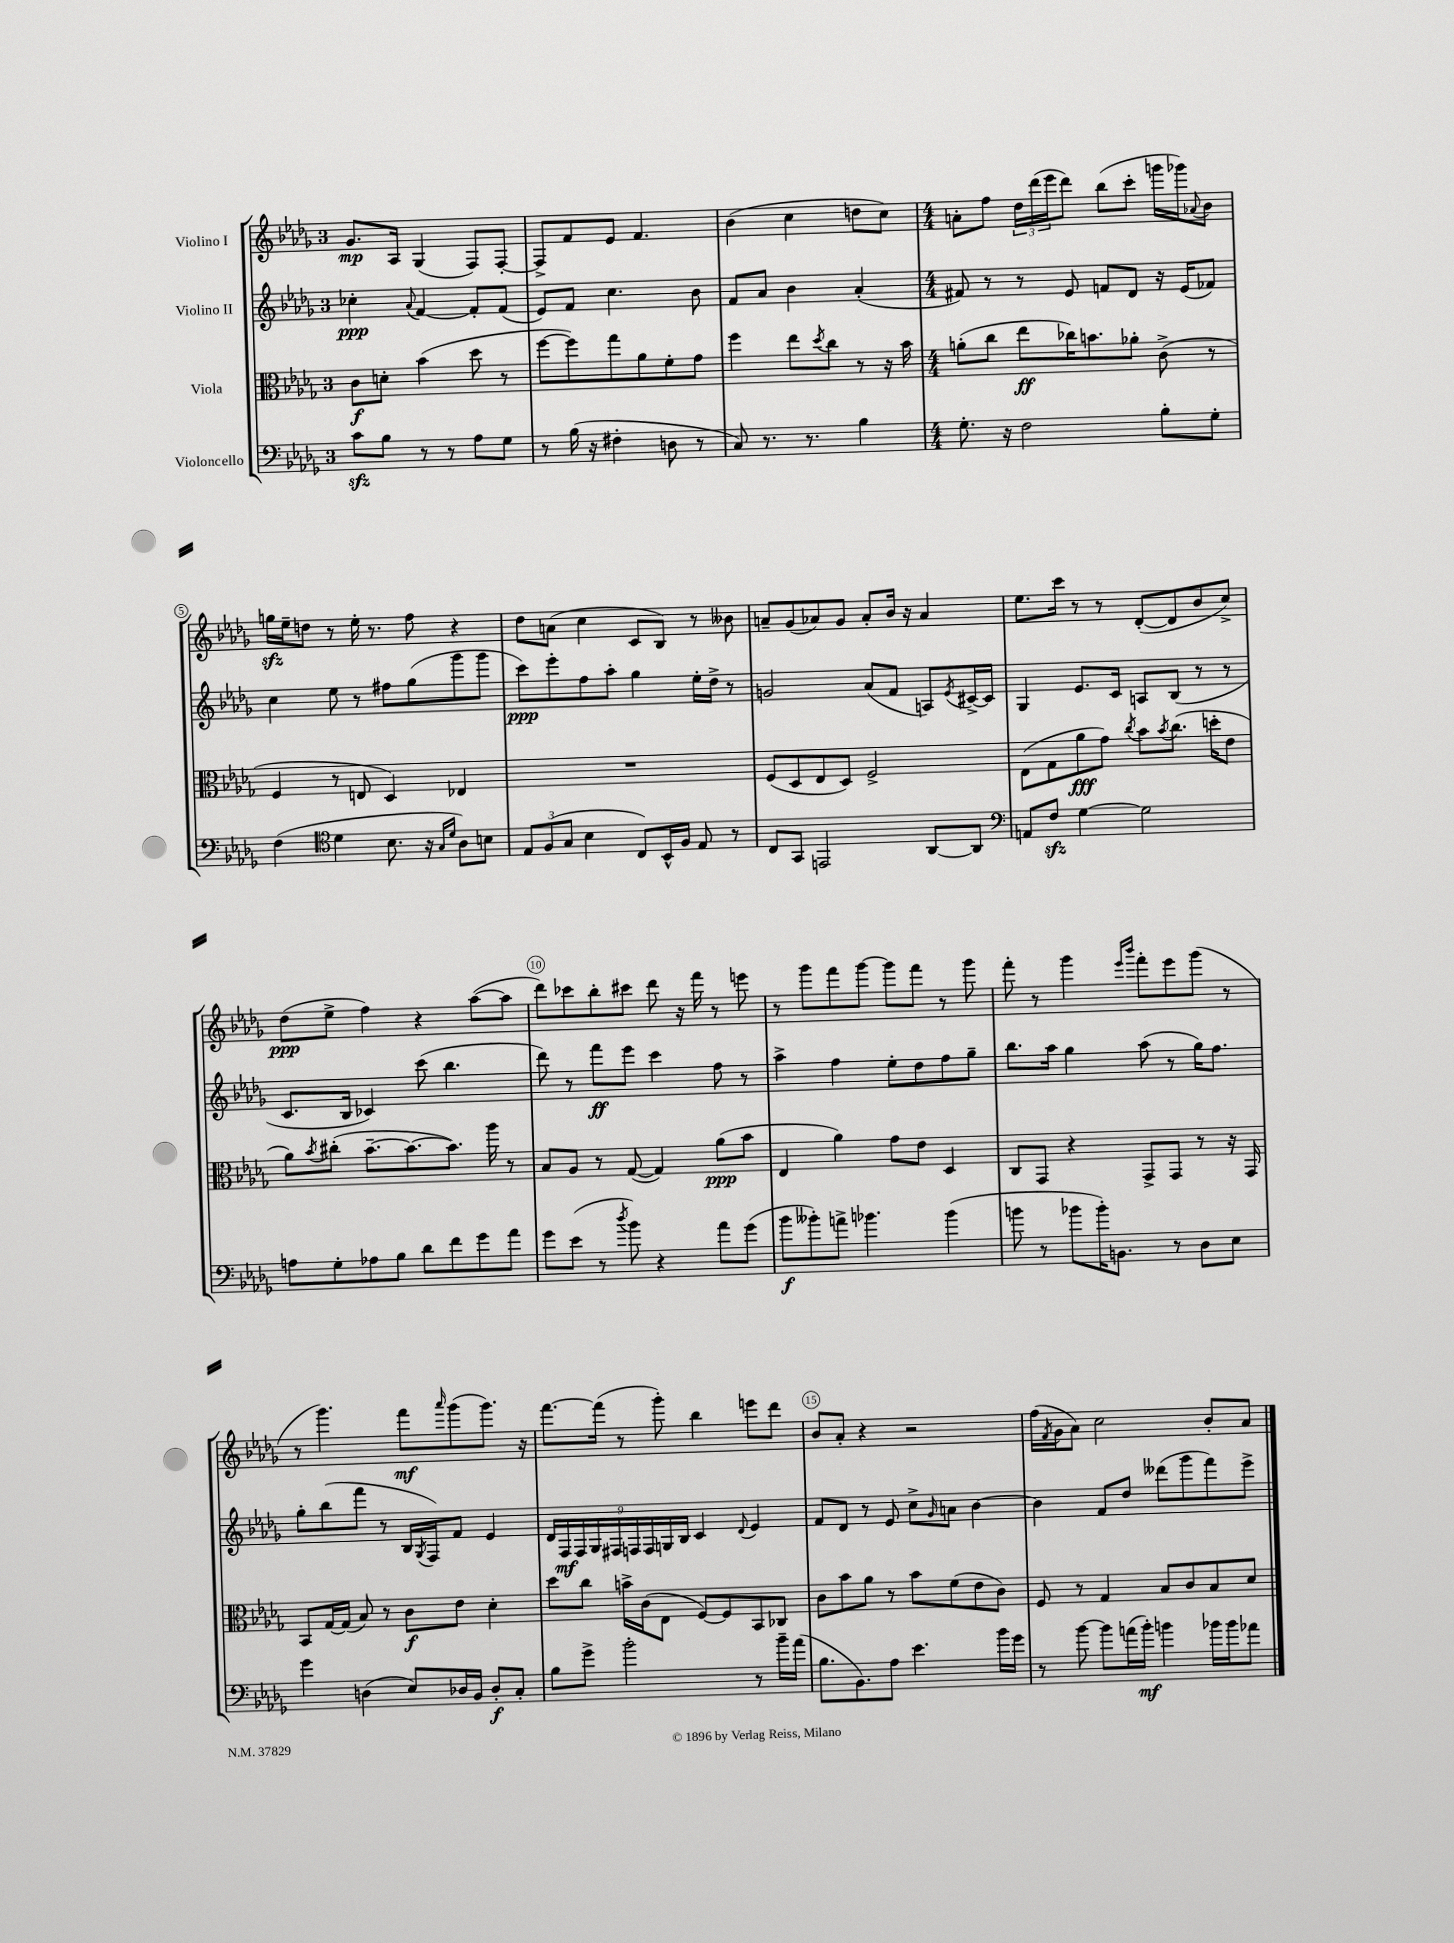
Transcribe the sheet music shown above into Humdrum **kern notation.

**kern	**dynam	**kern	**dynam	**kern	**dynam	**kern	**dynam
*part4	*part4	*part3	*part3	*part2	*part2	*part1	*part1
*staff4	*staff4	*staff3	*staff3	*staff2	*staff2	*staff1	*staff1
*I"Violoncello	*	*I"Viola	*	*I"Violino II	*	*I"Violino I	*
*clefF4	*	*clefC3	*	*clefG2	*	*clefG2	*
*k[b-e-a-d-g-]	*	*k[b-e-a-d-g-]	*	*k[b-e-a-d-g-]	*	*k[b-e-a-d-g-]	*
*M3/4	*	*M3/4	*	*M3/4	*	*M3/4	*
=1	=1	=1	=1	=1	=1	=1	=1
8czz\L	.	8c\L	f	4cc-X'\	ppp	8.g-/L	mp
8B-\J	.	8dn'\J	.	.	.	.	.
.	.	.	.	.	.	16A-/Jk	.
.	.	.	.	8qqa-/	.	.	.
8r	.	(4b-\	.	[4f/	.	(4G-/	.
8r	.	.	.	.	.	.	.
8A-\L	.	8dd-\	.	8f'/L]	.	8F/L)	.
8G-\J	.	8r	.	(8f/J	.	[8F'/J	.
=2	=2	=2	=2	=2	=2	=2	=2
8r	.	[8ff\L	.	8e-/L)	.	8F^/L]	.
(16B-\	.	8ff\])	.	8f/J	.	8f/	.
16r	.	.	.	.	.	.	.
4F#X'\	.	8gg-\	.	4.cc\	.	8e-/J	.
.	.	8a-\	.	.	.	4.f/	.
8Dn\	.	8f'\	.	.	.	.	.
8r	.	8g-\J	.	8b-\	.	.	.
=3	=3	=3	=3	=3	=3	=3	=3
8C/)	.	4ff\	.	8f/L	.	(4b-\	.
8.r	.	.	.	8a-/J	.	.	.
.	.	8ee-\L	.	4b-\	.	4cc\	.
8.r	.	.	.	.	.	.	.
.	.	8qdd-/	.	.	.	.	.
.	.	8cc\J	.	.	.	.	.
4B-\	.	8r	.	(4a-'/	.	8ddn\L	.
.	.	16r	.	.	.	8cc\J)	.
.	.	16b-\	.	.	.	.	.
=4	=4	=4	=4	=4	=4	=4	=4
*M4/4	*	*M4/4	*	*M4/4	*	*M4/4	*
8.G-'\	.	(8an'\L	.	8f#X/)	.	8an'\L	.
.	.	8cc\J	.	8r	.	8ff\J	.
16r	.	.	.	.	.	.	.
2F\	.	8ee-\L	ff	8r	.	24dd-\LL	.
.	.	.	.	.	.	(24ddd-\	.
.	.	.	.	.	.	24eee-\J	.
.	.	16cc-X\K)	.	8e-/	.	8ddd-\J)	.
.	.	8.bn\	.	.	.	.	.
.	.	.	.	8fn/L	.	(8bb-\L	.
.	.	8a-X'\J	.	8d-/J	.	8ccc'\J	.
8B-'\L	.	(8c^\	.	16r	.	16gggn\LL	.
.	.	.	.	(16e-/KL	.	16ggg-X\J)	.
.	.	.	.	.	.	8qqa-X/	.
8G-'\J	.	8r	.	8f-X/J)	.	8b-\J	.
!!LO:LB:g=z
=5	=5	=5	=5	=5	=5	=5	=5
(4F\	.	4F/	.	4cc\	.	16ggnzz\LL	.
.	.	.	.	.	.	16ee-~\J	.
.	.	.	.	.	.	8ddn\J	.
*clefC4	*	*	*	*	*	*	*
4d-\	.	8r	.	8ee-\	.	8r	.
.	.	8En/	.	8r	.	16ee-'\	.
.	.	.	.	.	.	8.r	.
8.B-\	.	4D-/)	.	8ff#X\L	.	.	.
.	.	.	.	(8gg-\	.	8ff\	.
16r	.	.	.	.	.	.	.
16qqG-/LL	.	.	.	.	.	.	.
16qqd-/JJ	.	.	.	.	.	.	.
8A-\L)	.	4E-X/	.	8ggg-\	.	4r	.
8Bn\J	.	.	.	8ggg-\J	.	.	.
=6	=6	=6	=6	=6	=6	=6	=6
12E-/L	.	1r	.	8ccc\L)	ppp	8dd-\L	.
(12F/	.	.	.	.	.	.	.
.	.	.	.	8eee-'\	.	(8an\J	.
12G-/J	.	.	.	.	.	.	.
4B-\	.	.	.	8ff\	.	4cc\	.
.	.	.	.	8aa-'\J	.	.	.
8C/L)	.	.	.	4gg-\	.	8c/L	.
16BB-^^/L	.	.	.	.	.	8B-/J)	.
16F/JJ	.	.	.	.	.	.	.
8E-/	.	.	.	16ee-'\LL	.	8r	.
.	.	.	.	16dd-^\JJ	.	.	.
8r	.	.	.	8r	.	8b--X\	.
=7	=7	=7	=7	=7	=7	=7	=7
8C/L	.	(8F/L	.	2gn/	.	8an~/L	.
8GG-/J	.	8D-/	.	.	.	(8g-/	.
2EEn/	.	8E-/	.	.	.	8a-X/)	.
.	.	8D-/J)	.	.	.	8g-/J	.
.	.	2F^/	.	(8a-/L	.	8a-'/L	.
.	.	.	.	8f/J	.	16b-/Jk	.
.	.	.	.	.	.	16r	.
[8AA-/L	.	.	.	8An/L)	.	4a-/	.
.	.	.	.	8qe-/	.	.	.
8AA-/J]	.	.	.	[16c#X^/L	.	.	.
.	.	.	.	16c#/JJ]	.	.	.
=8	=8	=8	=8	=8	=8	=8	=8
*clefF4	*	*	*	*	*	*	*
8AAn/L	.	(8E-\L	.	4G-/	.	8.ee-\L	.
8Fzz/J	.	8G-\	.	.	.	.	.
.	.	.	.	.	.	16ccc\Jk	.
[4G-\	.	8a-\	fff	8.e-/L	.	8r	.
.	.	8g-\J)	.	.	.	8r	.
.	.	.	.	16c/Jk	.	.	.
.	.	8qcc/	.	.	.	.	.
2G-\]	.	8b-\L	.	8An/L	.	([8d-'/L	.
.	.	8qb-/	.	.	.	.	.
.	.	(8.cc\J	.	(8B-/J	.	8d-/]	.
.	.	.	.	8r	.	8b-/	.
.	.	16ddn'\KL	.	.	.	.	.
.	.	8e-\J	.	8r	.	8cc^/J)	.
!!LO:LB:g=z
=9	=9	=9	=9	=9	=9	=9	=9
8An\L	.	8a-\L)	.	8.c/L	.	(8dd-\L	ppp
.	.	8qb-/	.	.	.	.	.
8G-'\	.	(8cc#X'\J	.	.	.	8ee-^\J	.
.	.	.	.	16B-/Jk	.	.	.
8A-X\	.	[8.b-~\L	.	4c-X/)	.	4ff\)	.
8B-\J	.	.	.	.	.	.	.
.	.	8.b-\_	.	.	.	.	.
8d-\L	.	.	.	(8ccc\	.	4r	.
8f\	.	8.b-\J])	.	4.bb-\	.	.	.
8g-\	.	.	.	.	.	([8aa-\L	.
.	.	16aa-\	.	.	.	.	.
8a-\J	.	8r	.	.	.	8aa-\J]	.
=10	=10	=10	=10	=10	=10	=10	=10
8g-\L	.	8B-/L	.	8ddd-\)	.	8ddd-\L)	.
(8e-\J	.	8A-/J	.	8r	.	8ccc-X\	.
8r	.	8r	.	8fff\L	ff	8bb-'\	.
8qdd-/	.	.	.	.	.	.	.
8b-\)	.	([8G-/	.	8eee-\J	.	8ccc#X\J	.
4r	.	4G-/])	.	4ccc\	.	8ddd-\	.
.	.	.	.	.	.	16r	.
.	.	.	.	.	.	16fff\	.
8a-\L	.	(8a-\L	ppp	8ff\	.	8r	.
(8g-\J	.	8b-\J	.	8r	.	8eeen\	.
=11	=11	=11	=11	=11	=11	=11	=11
8b-\L	f	4E-/	.	4aa-^\	.	8r	.
8b--X'\)	.	.	.	.	.	8ggg-\L	.
8an^\J	.	4a-\)	.	4ff\	.	8fff\	.
4.b-X\	.	.	.	.	.	[8ggg-\J	.
.	.	8g-\L	.	8ee-'\L	.	8ggg-\L]	.
.	.	8e-\J	.	8dd-\	.	8fff\J	.
(4b-\	.	4D-/	.	8ff\	.	8r	.
.	.	.	.	8gg-~\J	.	8ggg-\	.
=12	=12	=12	=12	=12	=12	=12	=12
8bn\	.	8C/L	.	8.bb-\L	.	8fff'\	.
8r	.	8GG-/J	.	.	.	8r	.
.	.	.	.	16aa-\Jk	.	.	.
8b-X\L	.	4r	.	4gg-\	.	4ggg-\	.
16b-'\K)	.	.	.	.	.	.	.
8.BBn\J	.	.	.	.	.	.	.
.	.	.	.	.	.	16qqeee-/LL	.
.	.	.	.	.	.	16qqbbb-/JJ	.
.	.	8GG-^/L	.	(8aa-\	.	8fff'\L	.
8r	.	8GG-/J	.	8r	.	8eee-\	.
8D-\L	.	8r	.	16gg-\KL)	.	(8ggg-\J	.
.	.	.	.	8.ff\J	.	.	.
8E-\J	.	16r	.	.	.	8r	.
.	.	16GG-/	.	.	.	.	.
!!LO:LB:g=z
=13	=13	=13	=13	=13	=13	=13	=13
4g-\	.	8BB-/L	.	8gg-'\L	.	8r	.
.	.	[16G-/L	.	(8bb-\	.	4.ggg-\)	.
.	.	(16G-/JJ]	.	.	.	.	.
(4Dn\	.	8B-/)	.	8fff\J	.	.	.
.	.	8r	.	8r	.	.	.
8E-/L)	.	8c\L	f	16B-/LL	.	8fff\L	mf
.	.	.	.	8qG-/	.	.	.
.	.	.	.	16F/J)	.	.	.
.	.	.	.	.	.	16qqaaa-/	.
16D-X/L	.	8e-\J	.	8f/J	.	(8ggg-\	.
16BB-/JJ	.	.	.	.	.	.	.
8D-'/L	f	4d-'\	.	4e-/	.	8.ggg-\J)	.
8C'/J	.	.	.	.	.	.	.
.	.	.	.	.	.	16r	.
=14	=14	=14	=14	=14	=14	=14	=14
8B-\L	.	8dd-\L	.	18d-/LL	.	[8.fff\L	.
.	.	.	.	18F/	mf	.	.
.	.	.	.	18F/	.	.	.
8g-^\J	.	8cc\J	.	.	.	.	.
.	.	.	.	18G-/	.	.	.
.	.	.	.	.	.	(16fff\Jk]	.
.	.	.	.	18F#X/	.	.	.
2b-'\	.	16bn^\LL	.	.	.	8r	.
.	.	.	.	18Fn/	.	.	.
.	.	(16c\J	.	.	.	.	.
.	.	.	.	18F/	.	.	.
.	.	8E-\J	.	.	.	8ggg-'\)	.
.	.	.	.	18Gn/	.	.	.
.	.	.	.	18B-/JJ	.	.	.
.	.	[8F/L)	.	4c/	.	4bb-\	.
.	.	8F/]	.	.	.	.	.
.	.	.	.	8qqd-/	.	.	.
8r	.	8BB-/	.	4e-/	.	8eeen\L	.
16b-~\LL	.	8C-X/J	.	.	.	8ddd-\J	.
(16a-\JJ	.	.	.	.	.	.	.
=15	=15	=15	=15	=15	=15	=15	=15
8.B-\L	.	8c\L	.	8f/L	.	8b-/L	.
.	.	8b-\	.	8d-/J	.	8a-'/J	.
8.BB-\)	.	.	.	.	.	.	.
.	.	8a-\J	.	8r	.	4r	.
8A-\J	.	8r	.	8e-/	.	.	.
4.e-\	.	8b-\L	.	8cc^\L	.	2r	.
.	.	.	.	16qqg-/	.	.	.
.	.	(8f\	.	8an\J	.	.	.
.	.	8e-\	.	[4b-\	.	.	.
16b-\LL	.	8c\J)	.	.	.	.	.
16g-\JJ	.	.	.	.	.	.	.
=16	=16	=16	=16	=16	=16	=16	=16
8r	.	8F/	.	4b-\]	.	(16ff\LL	.
.	.	.	.	.	.	8qf/	.
.	.	.	.	.	.	16g-\J	.
[8b-\	.	8r	.	.	.	8a-\J)	.
8b-\L]	.	4G-/	.	8f/L	.	2cc\	.
(16an\L	.	.	.	8dd-/J	.	.	.
16b-'\JJ)	mf	.	.	.	.	.	.
4bn\	.	8B-/L	.	(8ddd--X\L	.	.	.
.	.	8c/	.	8ggg-\	.	.	.
16b-X\LL	.	8B-/	.	8fff\)	.	8b-'/L	.
16b-\J	.	.	.	.	.	.	.
8a-X\J	.	8d-/J	.	8eee-^\J	.	8a-/J	.
==	==	==	==	==	==	==	==
*-	*-	*-	*-	*-	*-	*-	*-
